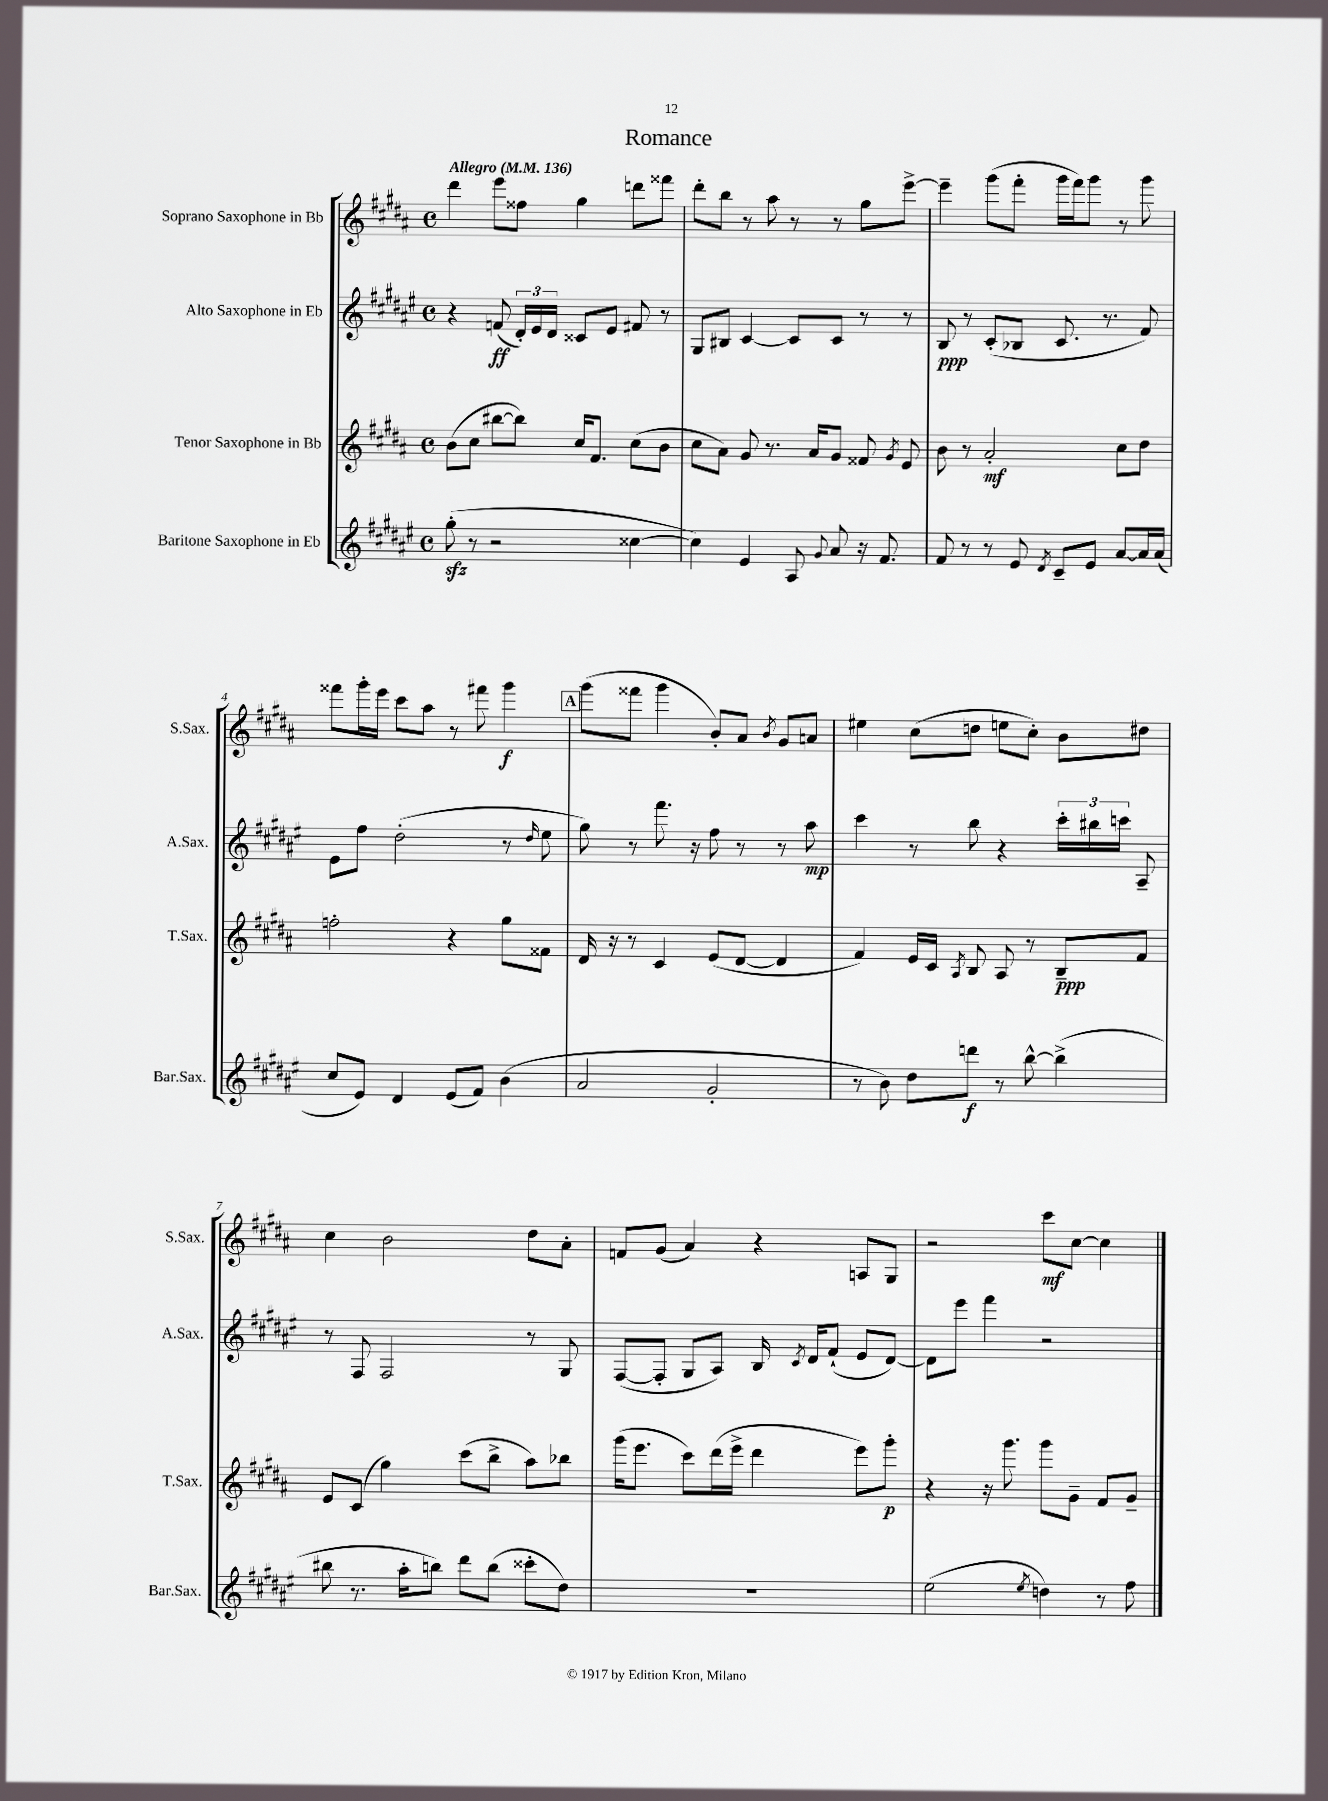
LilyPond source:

\header { title = "Romance" }
<<
\new StaffGroup <<
\new Staff = "s0" \with { instrumentName = "Soprano Saxophone in Bb" shortInstrumentName = "S.Sax." } {
    \clef treble \key b \major \defaultTimeSignature \time 4/4 \tempo "Allegro" 4 = 136
    \autoBeamOff dis'''4 e'''8[ fisis''8] gis''4 d'''8[ fisis'''8] |
    dis'''8[-. b''8] r8 ais''8 r8 r8 gis''8[ e'''8]~-> |
    e'''4-- gis'''8[( fis'''8]-. gis'''16[ fis'''16) gis'''8] r8 gis'''8 |
    fisis'''8[ gis'''16-. e'''16] cis'''8[ ais''8] r8 fis'''8 gis'''4\f |
    \mark \markup { \box "A" } gis'''8[( fisis'''8] gis'''4 b'8[-.) ais'8] \acciaccatura { b'8 } gis'8[ a'8] |
    eis''4 cis''8[( d''8] e''8[ cis''8]-.) b'8[ dis''8] |
    cis''4 b'2 dis''8[ ais'8]-. |
    f'8[ gis'8]( ais'4) r4 a8[ gis8] |
    r2 cis'''8[\mf cis''8]~ cis''4 \bar "|." |
}
\new Staff = "s1" \with { instrumentName = "Alto Saxophone in Eb" shortInstrumentName = "A.Sax." } {
    \clef treble \key fis \major \defaultTimeSignature \time 4/4
    \autoBeamOff r4 f'8\ff( \tuplet 3/2 { dis'16[-.) eis'16 dis'16] } cisis'8[ eis'8] fis'8 r8 |
    gis8[ bis8] cis'4~ cis'8[ cis'8] r8 r8 |
    b8\ppp r8 cis'8[-.( bes8] cis'8. r8. fis'8) |
    eis'8[ fis''8] dis''2-.( r8 \grace { dis''16 } eis''8 |
    \mark \markup { \box "A" } gis''8) r8 fis'''8. r16 fis''8 r8 r8 ais''8\mp |
    cis'''4 r8 b''8 r4 \tuplet 3/2 { cis'''16[-. bis''16 c'''16] } ais8-- |
    r8 fis8 fis2 r8 gis8 |
    fis8[~( fis8]-. gis8[ ais8]) b16 \acciaccatura { cis'8 } dis'16[ fis'8]-!( eis'8[ dis'8]~) |
    dis'8[ eis'''8] fis'''4 r2 \bar "|." |
}
\new Staff = "s2" \with { instrumentName = "Tenor Saxophone in Bb" shortInstrumentName = "T.Sax." } {
    \clef treble \key b \major \defaultTimeSignature \time 4/4
    \autoBeamOff b'8[( cis''8] bis''8[~ bis''8]) cis''16[ fis'8.] cis''8[( b'8] |
    cis''8[ ais'8]) gis'8 r8. ais'16[ gis'8] fisis'8 \acciaccatura { gis'8 } e'8 |
    b'8 r8 ais'2-.\mf cis''8[ dis''8] |
    f''2-. r4 gis''8[ fisis'8] |
    \mark \markup { \box "A" } dis'16 r16 r8 cis'4 e'8[( dis'8]~ dis'4 |
    fis'4) e'16[ cis'16] \acciaccatura { ais8 } b8 ais8 r8 b8[--\ppp fis'8] |
    e'8[ cis'8]( gis''4) cis'''8[( b''8]-> ais''8[) bes''8] |
    gis'''16[( e'''8.] cis'''8[) dis'''16( e'''16]-> dis'''4 e'''8[) gis'''8]-.\p |
    r4 r16 gis'''8. gis'''8[ gis'8]-- fis'8[ gis'8]-- \bar "|." |
}
\new Staff = "s3" \with { instrumentName = "Baritone Saxophone in Eb" shortInstrumentName = "Bar.Sax." } {
    \clef treble \key fis \major \defaultTimeSignature \time 4/4
    \autoBeamOff gis''8-.\sfz( r8 r2 cisis''4~ |
    cisis''4) eis'4 ais8 \appoggiatura { gis'8 } ais'8 r16 fis'8. |
    fis'8 r8 r8 eis'8 \acciaccatura { dis'8 } cis'8[-- eis'8] ais'8[~ ais'16 ais'16]( |
    cis''8[ eis'8]) dis'4 eis'8[( fis'8]) b'4( |
    \mark \markup { \box "A" } ais'2 gis'2-. |
    r8 b'8) dis''8[ d'''8]\f r8 b''8~-^ b''4->( |
    bis''8 r8. ais''16[-. b''8]) dis'''8[ b''8]( cisis'''8[-. dis''8]) |
    R1 |
    eis''2( \acciaccatura { eis''8 } d''4) r8 fis''8 \bar "|." |
}
>>
>>
